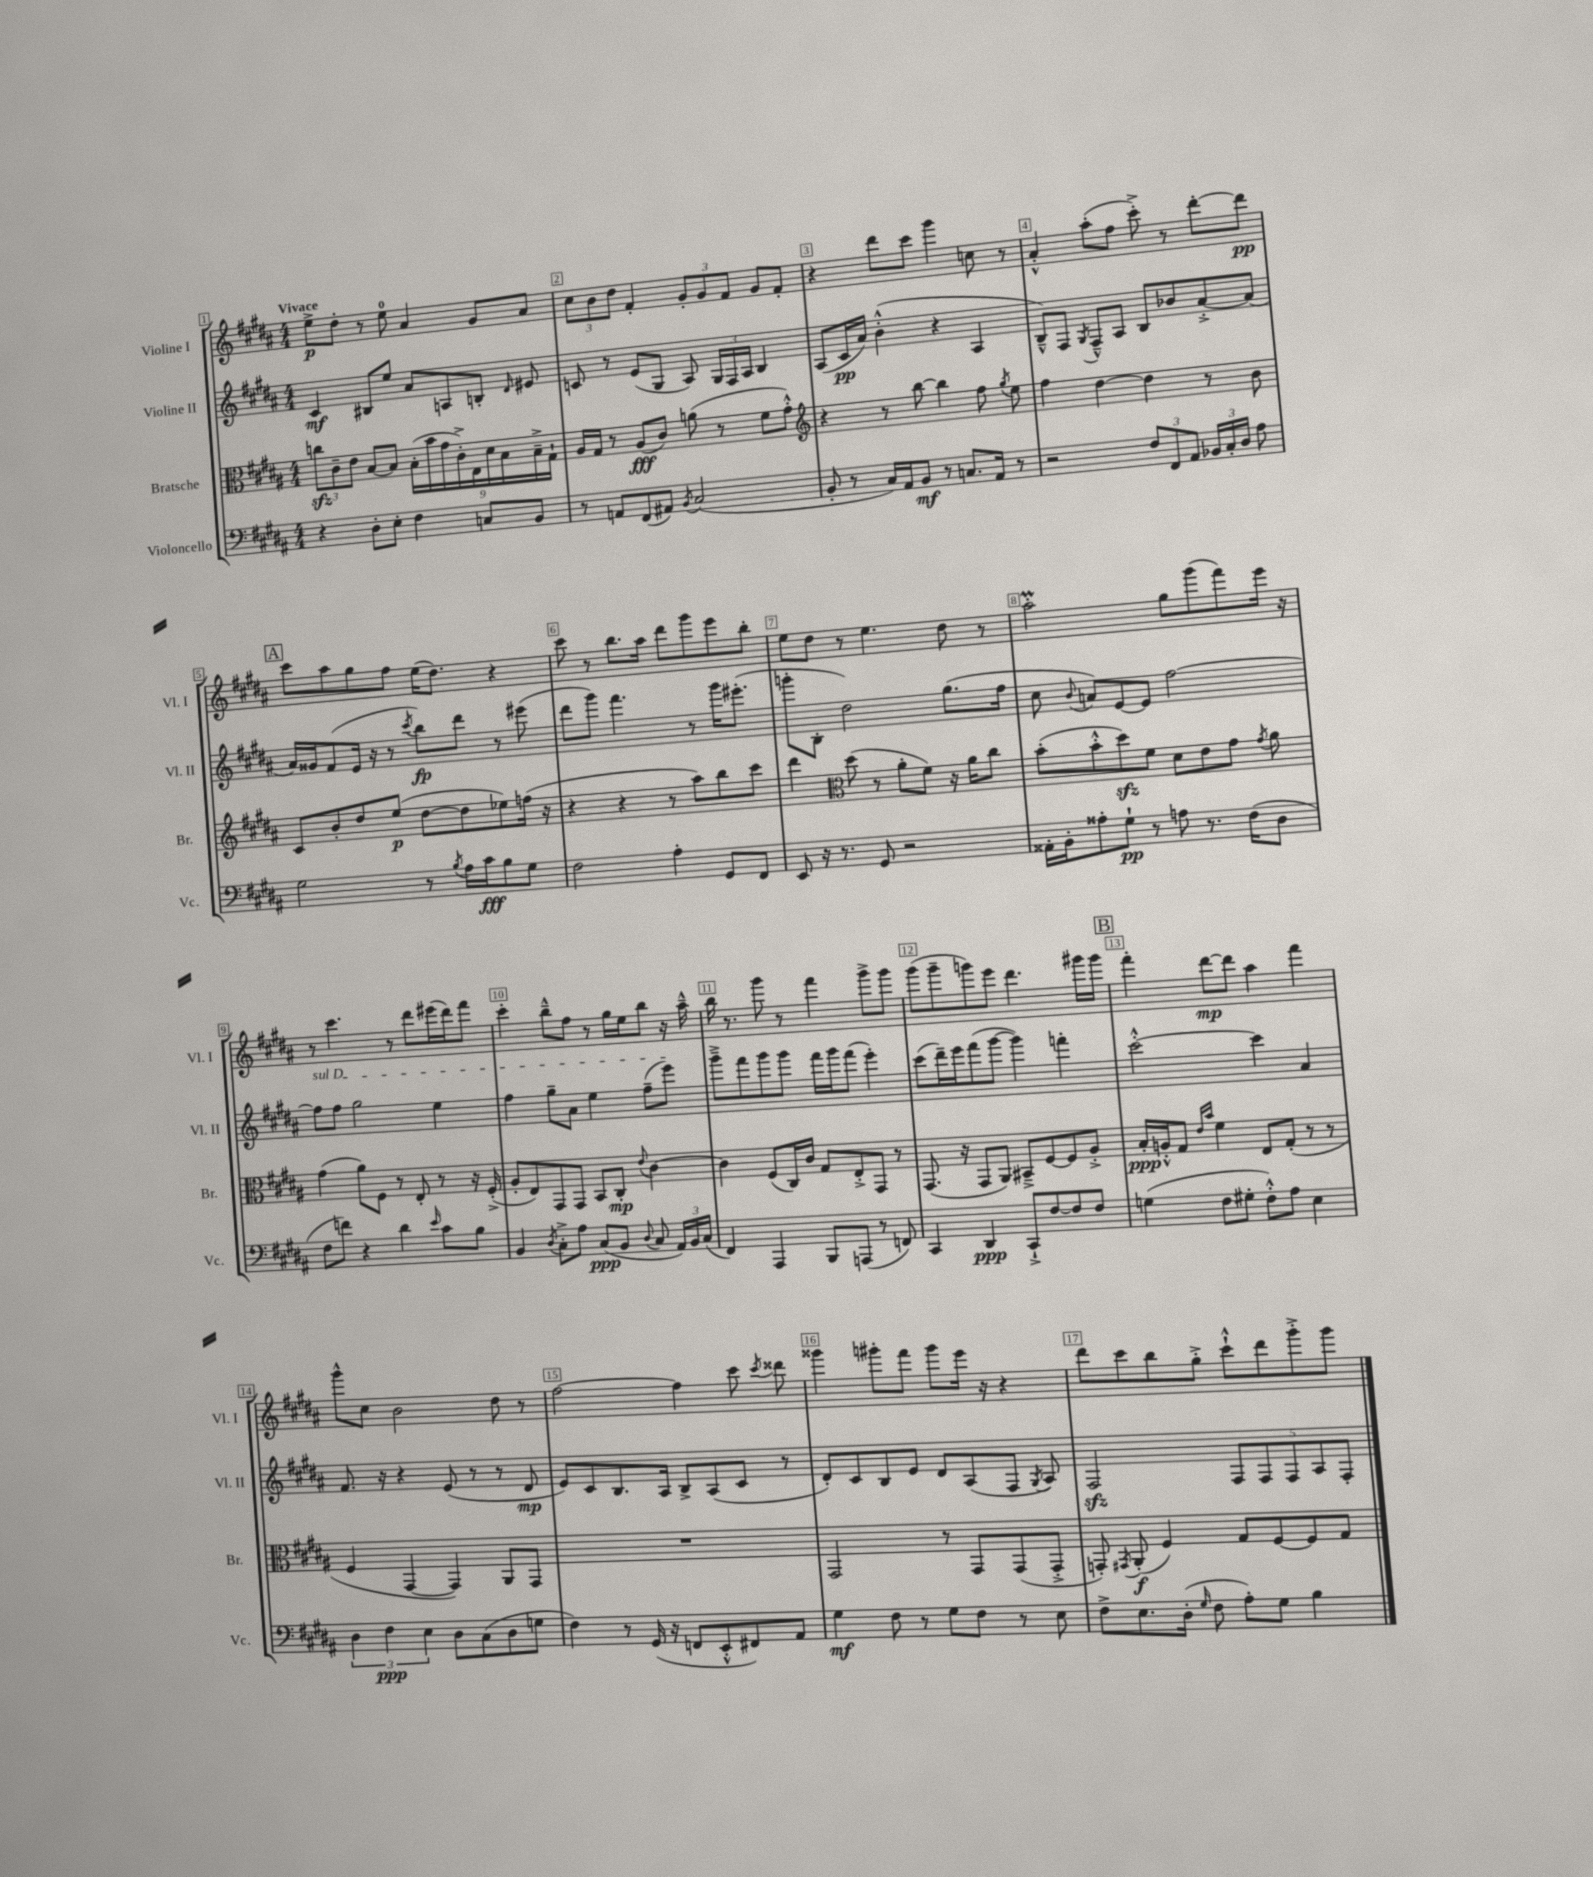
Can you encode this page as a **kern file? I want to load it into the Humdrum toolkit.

**kern	**kern	**kern	**kern
*staff4	*staff3	*staff2	*staff1
*clefF4	*clefC3	*clefG2	*clefG2
*k[f#c#g#d#a#]	*k[f#c#g#d#a#]	*k[f#c#g#d#a#]	*k[f#c#g#d#a#]
*M4/4	*M4/4	*M4/4	*M4/4
4r	12cc\L	4c#/	8ee^\L
.	12c#~\	.	.
.	.	.	8dd#'\J
.	12e\J	.	.
8D#'\L	[8B/L	8B#/L	8r
8E'\J	8B/]J	8ee/J	8ee\
4F#\	(18B'\LL	8a#/L	4a#/
.	18b\	.	.
.	18g#\	.	.
.	.	8A/	.
.	18c#'^\)	.	.
.	18E\	.	.
8C/L	.	8B'/J	8g#/L
.	18d#\	.	.
.	18B\	.	.
.	.	16qqd#/	.
8BB/J	.	8e#/	8a#/J
.	18B~^\	.	.
.	18G#`\JJ	.	.
=	=	=	=
8r	16A#/LL	8c/	12cc#\L
.	16G#/JJ	.	.
.	.	.	12b\
8AA/L	8r	8r	.
.	.	.	12dd#\J
(8FF#/	(8A#/L	(8e/L	4f#'/
8AA#/J)	8c#/J)	8G#/J	.
8qBB/	.	.	.
(2C#/	(8a\	8A#/)	12g#'/L
.	.	.	12g#/
.	8r	24G#/LL	.
.	.	24F#/	12f#/J
.	.	24A#/JJ	.
.	8f#\L	4B/	8g#/L
.	8g#'^^\J)	.	8f#'/J
=	=	=	=
*	*clefG2	*	*
8BB'/	4r	(8A#/L	4r
8r	.	16c#/L	.
.	.	16a#/JJ)	.
16C#/LL)	8r	(4b'^^\	8ddd#\L
16AA#/J	.	.	.
8BB/J	[8bb\	.	8ccc#\J
8r	4bb\]	4r	4ggg#\
8.C/L	.	.	.
.	8ff#\	4A#/	8cc\
16AA#/Jk	.	.	.
.	8qgg#/	.	.
8r	8ee\	.	8r
=	=	=	=
2r	4ff#\	8B~^^/L)	4a#'^^/
.	.	8F#/J	.
.	.	8qG#/	.
.	[4dd#\	8F#~^^/L	(8aa#'\L
.	.	8A#/J	8ff#\J
12F#/L	4dd#\]	8B/L	8ccc#'^\)
12FF#/	.	.	.
.	.	8b-/	8r
12AA#/J	.	.	.
24BB-/LL	8r	[8a#'^/	[8ddd#'\L
24C#'/	.	.	.
24D#/JJ	.	.	.
8A#\	8b\	(8a#/]J	8ddd#\]J
=	=	=	=
2G#\	8c#/L	16a#/LL)	8ccc#\L
.	.	16g##/J	.
.	8b'/	(8f#/	8aa#\
.	8dd#/	16e/Jk	8gg#\
.	.	16r	.
.	(8ee/J	8r	8ff#\J
.	.	8qccc#/	.
8r	[8dd#\L	8bb\L)	(16ee\LK
.	.	.	8.dd#\J)
8qB/	.	.	.
16A#\LL	8dd#\]	8ddd#\J	.
16c#\J	.	.	.
8B\	8ee-\)	8r	4r
8G#\J	(16ff\Jk	(8eee#\	.
.	16r	.	.
=	=	=	=
2F#\	4r	8ddd#\L	8ccc#\
.	.	8ggg#\J)	8r
.	4r	4.fff#\	8.bb\L
.	.	.	16aa#\Jk
4A#'\	8r	.	8ddd#\L
.	8aa#\L)	8r	8ggg#\
8GG#/L	8bb\	16ggg#\LK	8eee\
.	.	(8.eee#'\J	.
8FF#/J	8ccc#\J	.	8bb'\J
=	=	=	=
8EE/	4ddd#\	8ggg'\L	8ee\L
16r	.	8B'\J	8dd#\J
8.r	.	.	.
*	*clefC3	*	*
.	(8dd#\	2dd#\)	8r
8GG#/	8r	.	4.ee\
2r	8a#'\L	.	.
.	8f#\J)	.	.
.	16r	(8.gg#\L	8dd#\
.	16a#\LK	.	.
.	8cc#\J	.	8r
.	.	16ff#\Jk	.
=	=	=	=
16AA##'\LL	(8b'\L	8cc#\	2aa#'\
16BB'\J	.	.	.
.	.	8qqb/	.
8A##'\	8b'^^\	8a/L)	.
8G#`\J	8dd#\)	[8e/	.
8r	8f#\J	8e/]J	.
8A\	8d#\L	[2ff#\	8gg#\L
8.r	8e\	.	(8ggg#\
.	8g#\J	.	8fff#\)
(16F#\LK	.	.	.
.	8qg#/	.	.
8D#\J	8a#\	.	16eee\Jk
.	.	.	16r
=	=	=	=
8F#\L	(4g#\	8ff#\]L	8r
8f\J)	.	8ff#\J	4.ccc#\
4r	8a#\L)	2gg#\	.
.	8F#\J	.	.
4d#\	8r	.	8r
.	8E'/	.	8ddd#\L
16qqe/	.	.	.
8c#\L	8r	4ee\	(16eee#\L
.	.	.	16ddd#\J)
8B\J	16r	.	8fff#\J
.	(16F#'^/	.	.
=	=	=	=
4BB/	8A#'/L	4ff#\	4ccc#'\
.	8E/)	.	.
8qD#/	.	.	.
8C#'^\L	8GG#/	8gg#~\L	8bb~^^\L
8A#\J	8GG#/J	8a#\J	8ff#\J
(8C#/L	8BB/L	4ee\	8r
8BB/J	8C#'/J	.	16gg#\LL
.	.	.	16ee\J
8qqD#/	8qqe/	.	.
8C#/	[4c#\	(8ff#~\L	8bb\J
24AA#/LL)	.	8eee\J)	16r
24BB/	.	.	.
.	.	.	16aa#~^^\
(24C#/JJ	.	.	.
=	=	=	=
4FF#/)	4c#\]	8ggg#~^\L	16bb\
.	.	.	8.r
.	.	8fff#\	.
4AAA#/	(8F#/L	8ggg#\	8ggg#\
.	16C#/L)	8ggg#\J	8r
.	16c#/JJ	.	.
8BBB/L	8G#/L	16fff#\LL	4fff#\
.	.	16ggg#\J	.
(8AAA/J	8E'^/	(8fff#\J	.
8r	8GG#/J	4eee'\)	8ggg#^\L
8FF/)	8r	.	8ggg#\J
=	=	=	=
4CC#/	(8.GG#/	(8ccc#\L	(8ggg#\L
.	.	16ddd#~\L)	8ggg#~\
.	16r	16eee\J	.
4DD#/	8GG#/L	(8fff#\	8ggg\)
.	8AA#/J)	[8ggg#\J	8eee\J
8CC#`^/L	8BB#~^/L	4ggg#\])	4.ddd#\
[8F#/	[8F#/	.	.
8F#/]	8F#/]	4fff'\	.
8F#/J	8A#'^/J	.	16ggg#\LL
.	.	.	16ggg#\JJ
=	=	=	=
(4G\	16B'/LL	[2ccc#'^^\	4fff#'\
.	16A'^^/J	.	.
.	8G#/J	.	.
.	16qqe/LL	.	.
.	16qqb/JJ	.	.
8F#\L	4f#\	.	[8ddd#\L
8G#'\J	.	.	8ddd#\]J
8F#'^^\L)	8E/L	4ccc#\]	4aa#\
8A#\J	(8G#'/J	.	.
4E\	8r	4a#/	4fff#\
.	8r	.	.
=	=	=	=
6D#\	4F#/	8.f#/	8ggg#^^\L
.	.	.	8cc#\J
6F#\	.	.	.
.	.	16r	.
.	[4GG#/	4r	2b\
6E\	.	.	.
8D#\L	4GG#/])	(8e/	.
(8C#\	.	8r	.
8D#\	8AA#/L	8r	8dd#\
8G\J	8GG#/J	8d#/	8r
=	=	=	=
4F#\)	1r	8e/L)	[2ff#\
.	.	8c#/	.
8r	.	8.B/	.
(16GG#/	.	.	.
16r	.	16A#/Jk	.
8FF/L	.	8B^/L	4ff#\]
8EE'^^/	.	(8A#/	.
8FF#/)	.	8c#/J	8ccc#\
.	.	.	8qccc#/
8AA#/J	.	8r	8ddd##\
=	=	=	=
4G#\	2GG#/	8d#'/L)	4ggg##\
.	.	8c#/	.
8F#\	.	8B/	8ggg#'\L
8r	.	8e/J	8fff#\J
8G#\L	8r	8d#/L	8ggg#\L
8F#\J	8GG#/L	(8A#/	16eee\Jk
.	.	.	16r
8r	(8GG#/	8F#/J	4r
.	.	8qG#/	.
8E\	8GG#'^/J	8A#/)	.
=	=	=	=
8F#^\L	8GG'/)	2F#/	8ddd#\L
.	8qGG#/	.	.
8.E\	(8AA#'/	.	8ccc#\
.	4F#/)	.	8bb\
(16D#'\Jk	.	.	.
16qqG#/	.	.	.
8F#\	.	.	8gg#'^\J
8A#'\L)	8G#/L	10F#/L	8ccc#`^^\L
.	.	10F#/	.
8G#\J	[8F#/	.	8ddd#\
.	.	10F#/	.
4B\	8F#/]	.	8ggg#'^\
.	.	10A#/	.
.	8G#/J	.	8ggg#\J
.	.	10F#'/J	.
==	==	==	==
*-	*-	*-	*-
